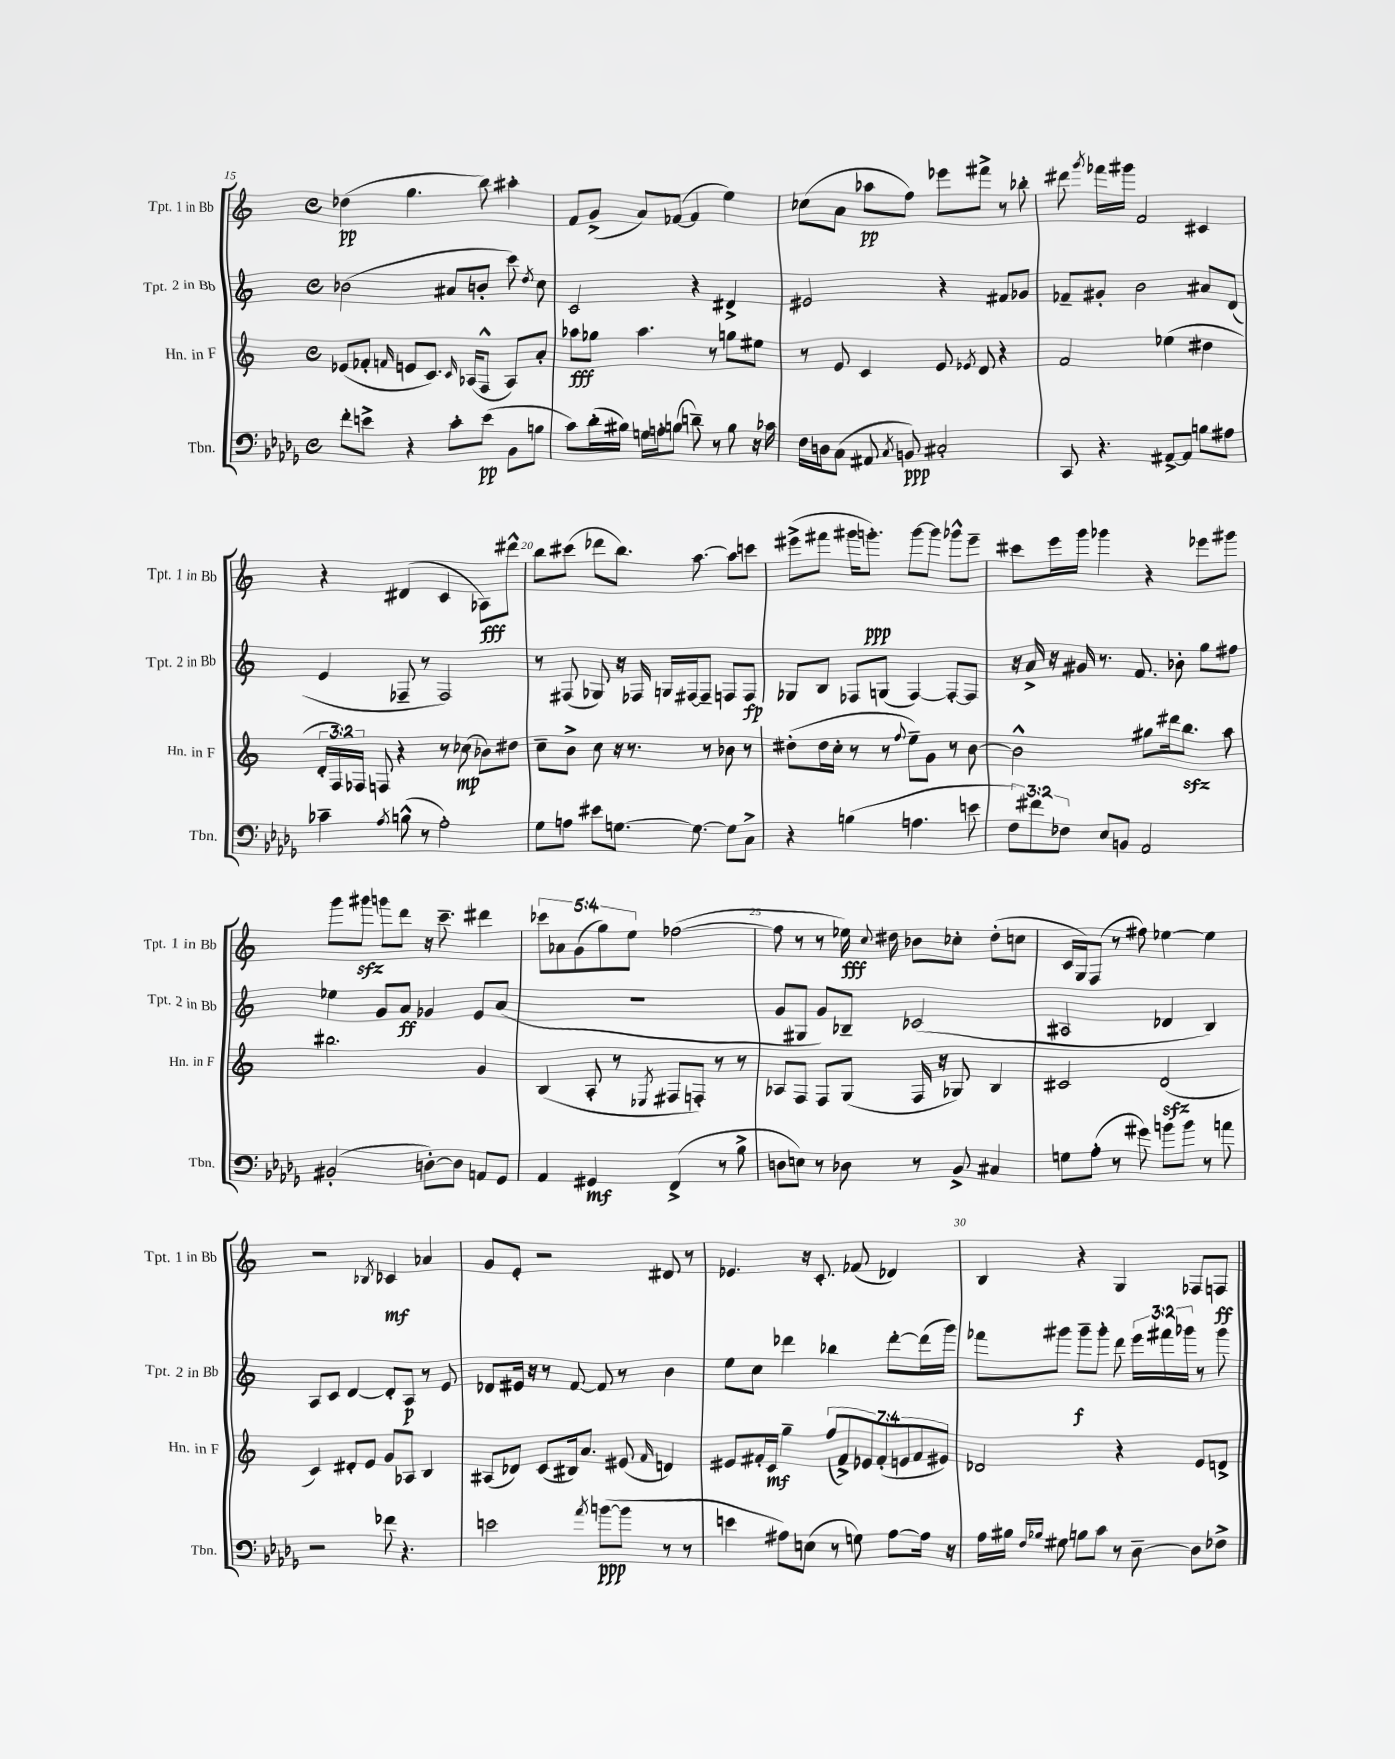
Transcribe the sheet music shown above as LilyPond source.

<<
\new StaffGroup <<
\new Staff = "s0" \with { instrumentName = "Tpt. 1 in Bb" shortInstrumentName = "Tpt. 1 in Bb" } {
    \clef treble \key c \major \defaultTimeSignature \time 4/4 \override Staff.TupletNumber.text = #tuplet-number::calc-fraction-text
    \autoBeamOff des''4\pp( g''4. b''8) ais''4-. |
    f'8[ g'8]->( a'8[) fes'8]~( fes'4 e''4) |
    ces''8[( a'8] aes''8[\pp f''8]) ees'''8[ fis'''8]-> r8 bes''8-. |
    dis'''8 \acciaccatura { g'''8 } fes'''16[ gis'''16] f'2 cis'4 |
    r4 dis'4( c'4 aes8[\fff) dis'''8]-^ |
    b''8[ cis'''8]( des'''8[ b''8.]) a''8.~ a''8[ c'''8] |
    eis'''8[->( fis'''8] gis'''16[ g'''8.]-.\ppp) g'''8[~ g'''8] ges'''8[-^ eis'''8]-- |
    cis'''8[ e'''16 g'''16] ges'''4 r4 ees'''8[ gis'''8] |
    g'''8[ gis'''8]\sfz g'''8[ d'''8] r16 c'''8.-- dis'''4 |
    \tuplet 5/4 { ces'''8[ aes'8 g'8( g''8) e''8] } fes''2~( |
    fes''8 r8 r8 ees''16\fff) \appoggiatura { c''8 } dis''16 bes'8[ ces''8]-. dis''8[-.( c''8] |
    c'16[ g16) f8]( r8 fis''8) ees''4~ ees''4 |
    r2 \acciaccatura { bes8 } ces'4\mf aes'4 |
    g'8[ e'8]-. r2 dis'8 r8 |
    ees'4. r16 c'8.-. fes'8( des'4) |
    b4 r4 g4 fes8[ f8]\ff \bar "|." |
}
\new Staff = "s1" \with { instrumentName = "Tpt. 2 in Bb" shortInstrumentName = "Tpt. 2 in Bb" } {
    \clef treble \key c \major \defaultTimeSignature \time 4/4 \override Staff.TupletNumber.text = #tuplet-number::calc-fraction-text
    \autoBeamOff bes'2( ais'8[ b'8]-. c'''8) \acciaccatura { d''8 } c''8 |
    c'2 r4 dis'4-> |
    eis'2 r4 fis'8[ ges'8] |
    fes'8[-- gis'8]-. b'2 ais'8[ d'8]( |
    e'4 fes8-- r8 fes2) |
    r8 fis8( ges8) r16 fes16 g16[ fis16~ fis8]-- f8[ f8]\fp |
    ges8[ b8] fes8[ g8]( fes4~) fes8[~-. fes8] |
    r16 a'16-> r16 gis'16 r8. f'8. bes'8-. g''8[ fis''8] |
    ees''4 g'8[ a'8]\ff ges'4 e'8[ a'8]( |
    R1 |
    g'8[ gis8] g'8[) bes8]-- ces'2( |
    ais2 des'4 b4) |
    a8[ c'8] d'4~ d'8[-. a8]\p r8 e'8 |
    des'8[ eis'16] r16 r8 f'8~ f'8 r8 b'4 |
    e''8[ c''8] des'''4 bes''4 des'''8[~-. des'''16( g'''16]) |
    fes'''8[ gis'''8] gis'''8[--\f gis'''8]-. d'''8 \tuplet 3/2 { e'''16[ fis'''16 ges'''16] } r8 ges'''8 \bar "|." |
}
\new Staff = "s2" \with { instrumentName = "Hn. in F" shortInstrumentName = "Hn. in F" } {
    \clef treble \key c \major \defaultTimeSignature \time 4/4 \override Staff.TupletNumber.text = #tuplet-number::calc-fraction-text
    \autoBeamOff ees'8[( fes'8]-. \grace { f'16 } e'8[ c'8.]) \grace { c'16 } aes16[( f8]-^ aes8[) a'8]-. |
    aes''8[\fff ges''8] aes''4. r8 g''8[ eis''8] |
    r8 e'8 c'4 e'8 \acciaccatura { ees'8 } d'8 r4 |
    f'2 ees''4( dis''4 |
    \tuplet 3/2 { d'16[-. f16) fes16] } f8 r4 r8 ces''8\mp( bes'8[) dis''8] |
    c''8[-- b'8]-> c''8 r16 r8. r8 bes'8 r8 |
    dis''8[-.( dis''16 c''16]-. r8 r8 \appoggiatura { f''8 } e''8[--) g'8] r8 b'8~ |
    b'2-^ gis''8[ dis'''16 b''8.]\sfz a''8 |
    bis''2. g'4 |
    b4( a8-. r8 \acciaccatura { ees8 } fis8[ f8]-.) r8 r8 |
    aes8[ f8] f8[ g8]( f16 r16 ges8) b4 |
    cis'2 d'2\sfz( |
    c'4) dis'8[-. e'8] g'8[ aes8] b4 |
    ais8[( des'8]) c'8[( bis16) a'8.] eis'8( \grace { f'16 } d'4) |
    eis'8[ fis'16-. c'16]\mf g''4-- \tuplet 7/4 { f''8[( fis'8->) ees'8 fis'8-.( e'8 fis'8 eis'8]) } |
    des'2 r4 e'8[ d'8]-> \bar "|." |
}
\new Staff = "s3" \with { instrumentName = "Tbn." shortInstrumentName = "Tbn." } {
    \clef bass \key des \major \defaultTimeSignature \time 4/4 \override Staff.TupletNumber.text = #tuplet-number::calc-fraction-text
    \autoBeamOff f'8[-. e'8]-> r4 c'8[-. e'8]\pp( bes,8[ b8] |
    c'8[) des'16-.( bis16]) g16[ a16-. b8]( d'8--) r8 b8 r16 ces'16 |
    f16[ d16 c8]( ais,8 \acciaccatura { c8 } b,8\ppp) cis2-. |
    c,8 r4. ais,8[~-> ais,8] b8[ ais8] |
    ces'4-- \acciaccatura { aes8 } b8-^( r8 aes2-.) |
    ges8[ a8] eis'8[ g8.]~ g8.~ g8[ c8]-> |
    r4 b4( a4. e'8 |
    \tuplet 3/2 { f8[) fis'8 fes8] } ees8[ b,8] aes,2 |
    bis,2-.( d8[~-.) d8] a,8[ ges,8] |
    aes,4 gis,4\mf f,4->( r8 bes8-> |
    d8[ e8]) r8 des8 r8 bes,8-> cis4 |
    g8[ aes8]-.( r8 gis'8) b'8[ b'8] r8 a'8 |
    r2 fes'8 r4. |
    e'2 \acciaccatura { aes'8 } b'8[~\ppp( b'8] r8 r8 |
    e'4 ais8[) e8]( r8 g8) ais8[~ ais16] r16 |
    aes16[ bis16] \grace { f16[ bes16] } gis8 b8[ c'8] r8 des8~-- des8[ fes8]-> \bar "|." |
}
>>
>>
\layout { \context { \Score currentBarNumber = #15 \override BarNumber.break-visibility = ##(#f #t #t) barNumberVisibility = #(every-nth-bar-number-visible 5) } }
